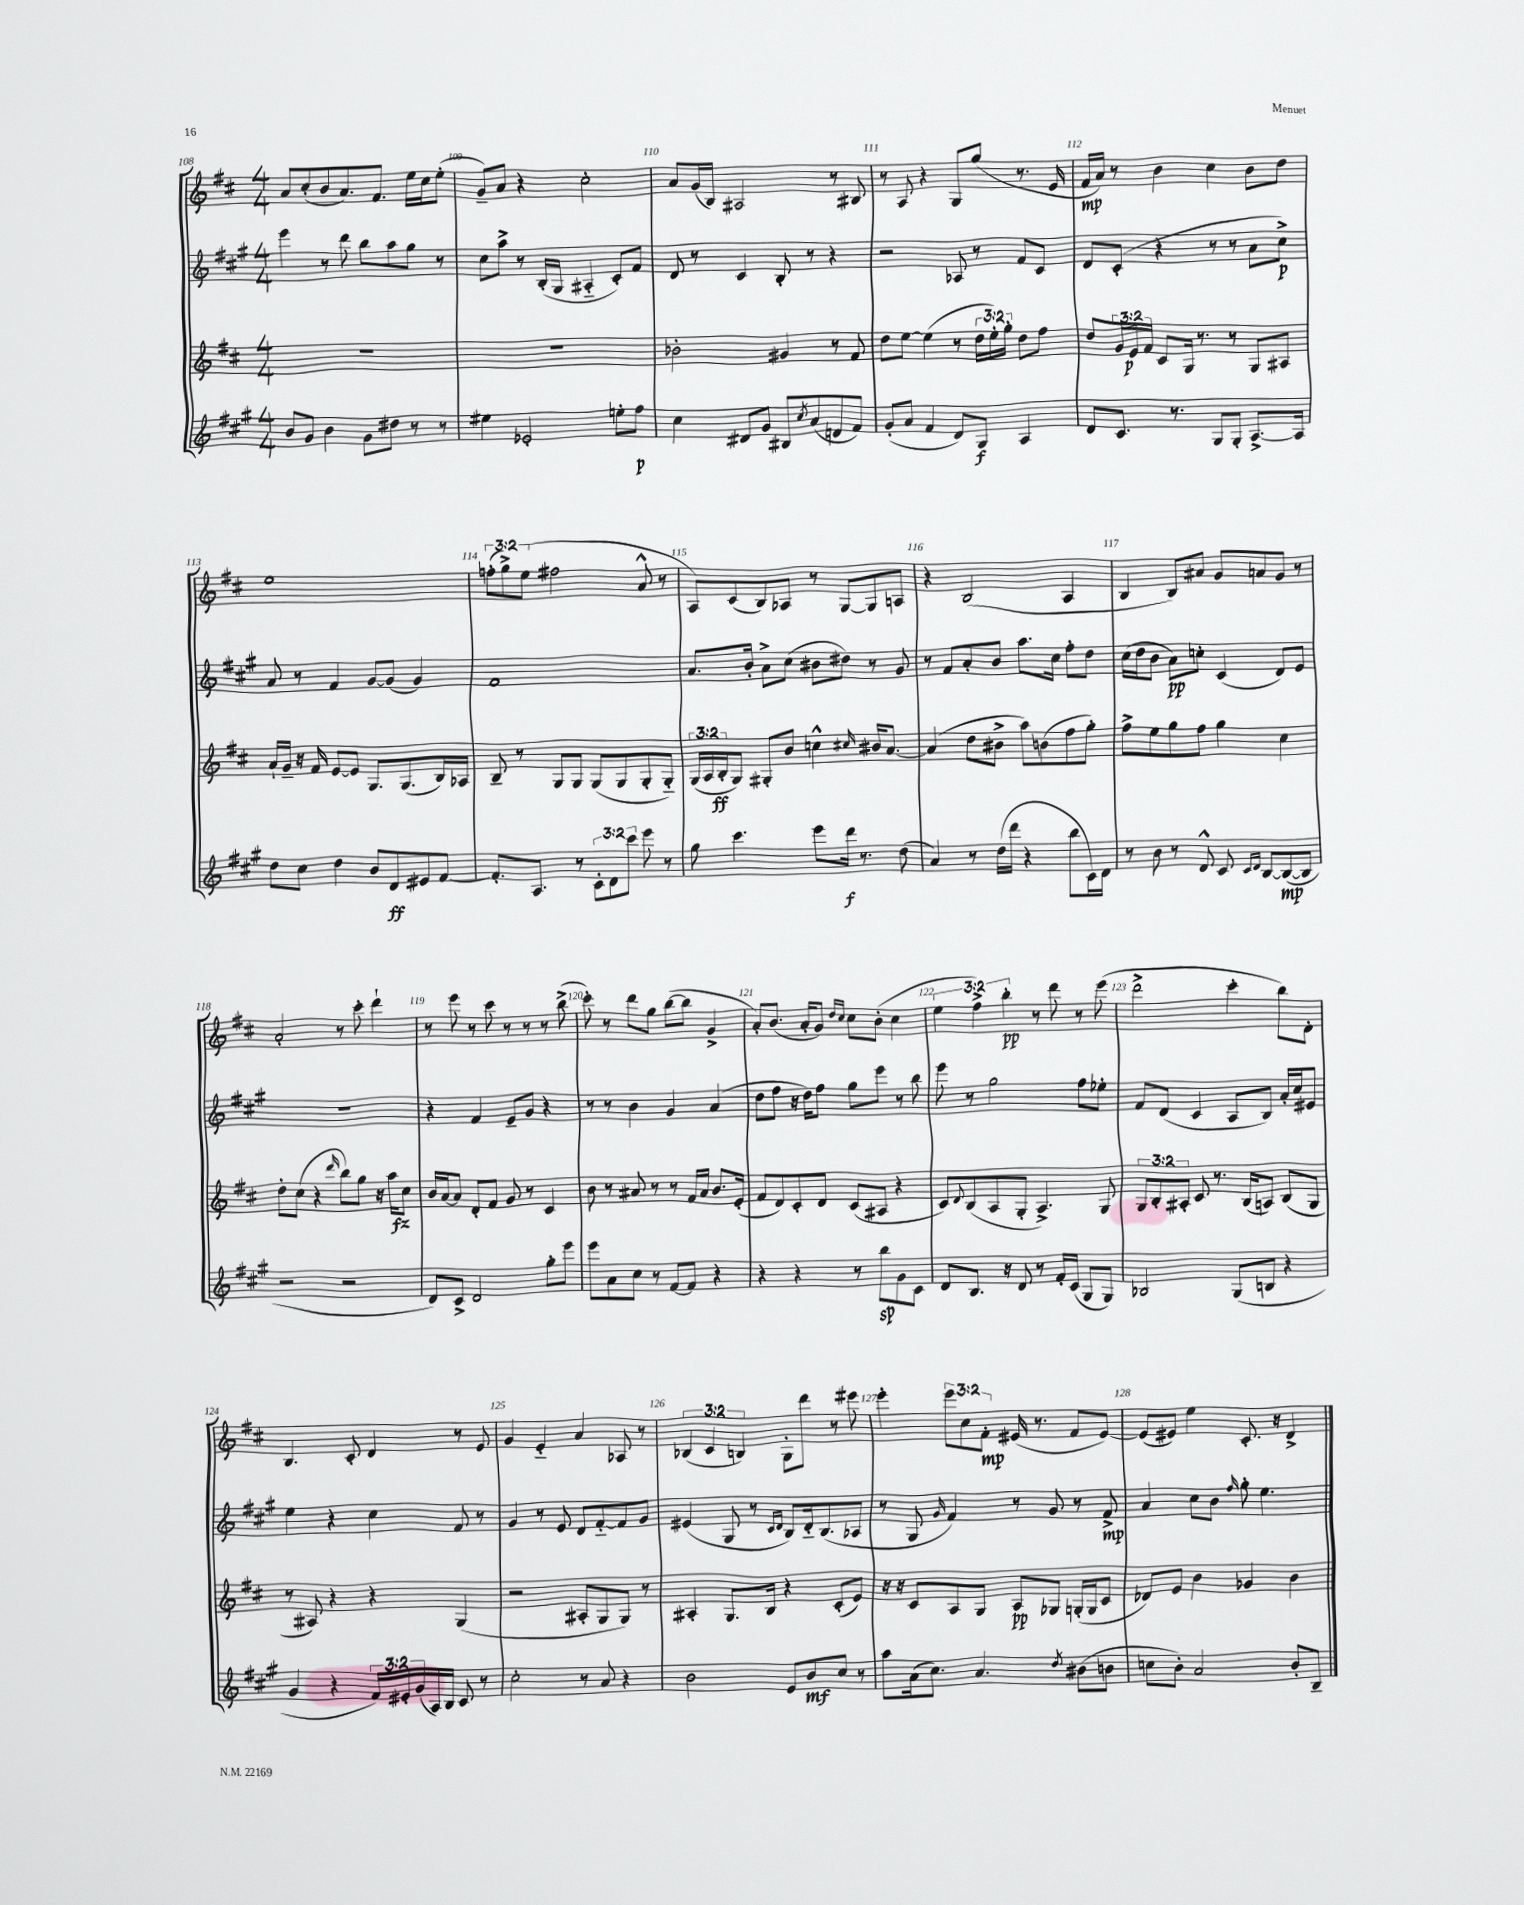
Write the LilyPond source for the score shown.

<<
\new StaffGroup <<
\new Staff = "s0" {
    \clef treble \key d \major \numericTimeSignature \time 4/4 \override Staff.TupletNumber.text = #tuplet-number::calc-fraction-text
    a'8 cis''8-.( b'8 a'8.) fis'8. e''16 cis''16 e''8-.( |
    g'8--) a'8 r4 cis''2-. |
    a'8 g'16( b16) ais2 r8 bis8 |
    r8 a8 r4 g8 g''8( r8. e'16 |
    fis'16\mp a'16) r8 b'4 cis''4 b'8 d''8 |
    e''1 |
    \tuplet 3/2 { f''8-.( g''8->) e''8( } fis''2 a'8-^ r8 |
    a8) cis'8( b8) aes8 r8 g8~ g8 a8 |
    r4 b2( a4 |
    b4 b8) ais'8 g'8 a'8 g'8 r8 |
    a'2-. r8 cis'''8-. d'''4-! |
    r8 e'''8 r8 cis'''8 r8 r8 r8 b''8->( |
    cis'''8-.) r8 d'''8 g''8 b''8~( b''8 g'4-> |
    a'8-.) b'8.( a'16-. g'8) \grace { d''16 cis''16 } cis''8 b'8-.( cis''4 |
    \tuplet 3/2 { e''4 fis''4->) b''4-.\pp } r8 d'''8 r8 e'''8( |
    d'''2-> cis'''4-. b''8) d'8-. |
    b4. cis'8-. d'4 r8 e'8 |
    g'4 e'4-_ a'4 aes8 r8 |
    \tuplet 3/2 { bes4( cis'4 b4) } g8-. d'''8 r8 eis'''8 |
    e'''4-. \tuplet 3/2 { e'''8 cis''8 fis'8-.\mp } eis'16( r8. fis'8 eis'8~) |
    eis'8( eis'8) e''4 cis'8.-. r16 d'4-> \bar "|." |
}
\new Staff = "s1" {
    \clef treble \key a \major \numericTimeSignature \time 4/4
    e'''4 r8 d'''8 b''8 a''8 gis''8 r8 |
    cis''8 a''8-> r8 b16-.( gis16 ais4-_ cis'8-.) fis'8 |
    d'8 r8 cis'4 b8-. r8 r4 |
    r2 aes8 r8 fis'8 cis'8 |
    d'8 cis'8-.( r4 r8 r8 a'8 cis''8->\p) |
    a'8 r8 fis'4 gis'8~ gis'8( gis'4) |
    fis'1 |
    a'8. b'16-. a'8-> cis''8( bis'8 dis''8) r8 gis'8 |
    r8 fis'8 a'8-. b'8 a''8. cis''16 fis''8-. d''8 |
    cis''16( d''16 b'8 a'8\pp) c''8-. cis'4( d'8) e'8 |
    R1 |
    r4 fis'4 e'8-- gis'8 r4 |
    r8 r8 b'4 gis'4 a'4( |
    d''8 fis''8 r16 d''16) fis''8 gis''8 e'''8 r8 b''8 |
    e'''8 r8 gis''2 fis''8 ees''8-. |
    fis'8 d'8( cis'4 a8 b8) a'16-. cis''16 eis'8 |
    e''4 r4 cis''4 fis'8 r8 |
    gis'4 r8 e'8 d'8 fis'8~-_ fis'8 gis'8 |
    eis'4( gis8 r8 \grace { cis'16 d'16 } b8) d'16-_ b8.( aes8 |
    r8 gis8 \grace { gis'16 } fis'4) r8 gis'8 r8 fis'8->\mp |
    a'4 cis''8 b'8 \grace { fis''16 } gis''8-. e''4. \bar "|." |
}
\new Staff = "s2" {
    \clef treble \key d \major \numericTimeSignature \time 4/4 \override Staff.TupletNumber.text = #tuplet-number::calc-fraction-text
    R1 |
    R1 |
    bes'2-. gis'4 r8 fis'8 |
    d''8 e''8~ e''4( r8 \tuplet 3/2 { d''16 e''16-.) g''16-. } d''8 fis''8 |
    d''8 \tuplet 3/2 { g'16 e'16\p fis'16 } cis'8 g16 r8. r8 g8 ais8 |
    a'16-! g'16-- r16 fis'16 e'8~ e'8 g8. g8.( b16) aes16 |
    b8-- r8 g8 g8 g8( g8 g8-. g8-_) |
    \tuplet 3/2 { g16( a16 b16-.\ff } g8) gis8-. b'8 c''4-^ \grace { cis''16 } bis'16 a'8.~ |
    a'4( d''8 bis'8-> a''8) b'8( fis''8 g''8-.) |
    fis''8-> e''8 g''8 fis''8 g''4 cis''4 |
    d''8-. cis''8( r4 \grace { d'''16 } b''8) g''8 r16 a''16\fz cis''8 |
    b'16 a'16~ a'8 d'8-. fis'8 g'8 r8 cis'4 |
    b'8 r8 ais'8 r8 r8 fis'16 ais'16 b'8. e'16-.( |
    fis'8 d'8) cis'8-. d'8 cis'8( ais8 r4 |
    cis'8) \appoggiatura { d'8 } b8( a8 g8-. a4.->) g8 |
    \tuplet 3/2 { g8 b8-. ais8-. } cis'8 r8. b16( a8) b8( g8 |
    r8 ais8) r4 r4 g4( |
    r2 ais8-. g8 g8) r8 |
    ais4-. g8. b16 r4 cis'8-.( e'8) |
    r16 r16 cis'8 a8 g8 a8\pp ges8 g16-.( g16 cis'8 |
    des'8) e'8 b'4 ges'4 b'4 \bar "|." |
}
\new Staff = "s3" {
    \clef treble \key a \major \numericTimeSignature \time 4/4 \override Staff.TupletNumber.text = #tuplet-number::calc-fraction-text
    b'8 gis'8 b'4 gis'8 dis''8 r8 r8 |
    eis''4 ees'2-. e''8-. fis''8\p |
    cis''4 dis'8 gis'8 bis8 \acciaccatura { cis''8 } a'8( d'8 fis'8) |
    gis'8-.( a'8 fis'4 d'8) gis8\f a4 |
    d'8 cis'8. r8. gis8 gis8-. a8.~-> a16 |
    d''8 cis''8 d''4 b'8 d'8\ff eis'8 fis'8~ |
    fis'8.-. a8. r8 \tuplet 3/2 { cis'8-. d'8 cis'''8 } e'''8 r8 |
    gis''8 cis'''4. e'''8 d'''16\f r8. d''8( |
    a'4) r8 d''16( d'''16 r4 b''8 cis'16) d'16 |
    r8 b'8 r8 d'8-^ cis'8 \grace { cis'16 d'16 } b8~ b8~\mp( b8 |
    r2 r2 |
    d'8) cis'8-> d'2 gis''8-. e'''8 |
    e'''8 a'8 cis''8 r8 fis'8~ fis'8 r4 |
    r4 r4 r8 b''8\sp gis'8 cis'8 |
    d'8 b8. r16 d'8 r8 fis'16-. cis'16( gis8 gis8) |
    bes2 gis8( b8 r4 |
    gis'4 r4 \tuplet 3/2 { fis'16) eis'16-. gis'16( } a16) b16 cis'8 r8 |
    cis''2-. r8 a'8 r4 |
    b'2 e'8 b'8\mf cis''8 r8 |
    a''8 a'16( cis''8.) a'4. \acciaccatura { d''8 } bis'8( b'8 |
    c''8 b'8-.) a'2 b'8-. b8-- \bar "|." |
}
>>
>>
\layout { \context { \Score currentBarNumber = #108 \override BarNumber.break-visibility = ##(#f #t #t) barNumberVisibility = #all-bar-numbers-visible } }
